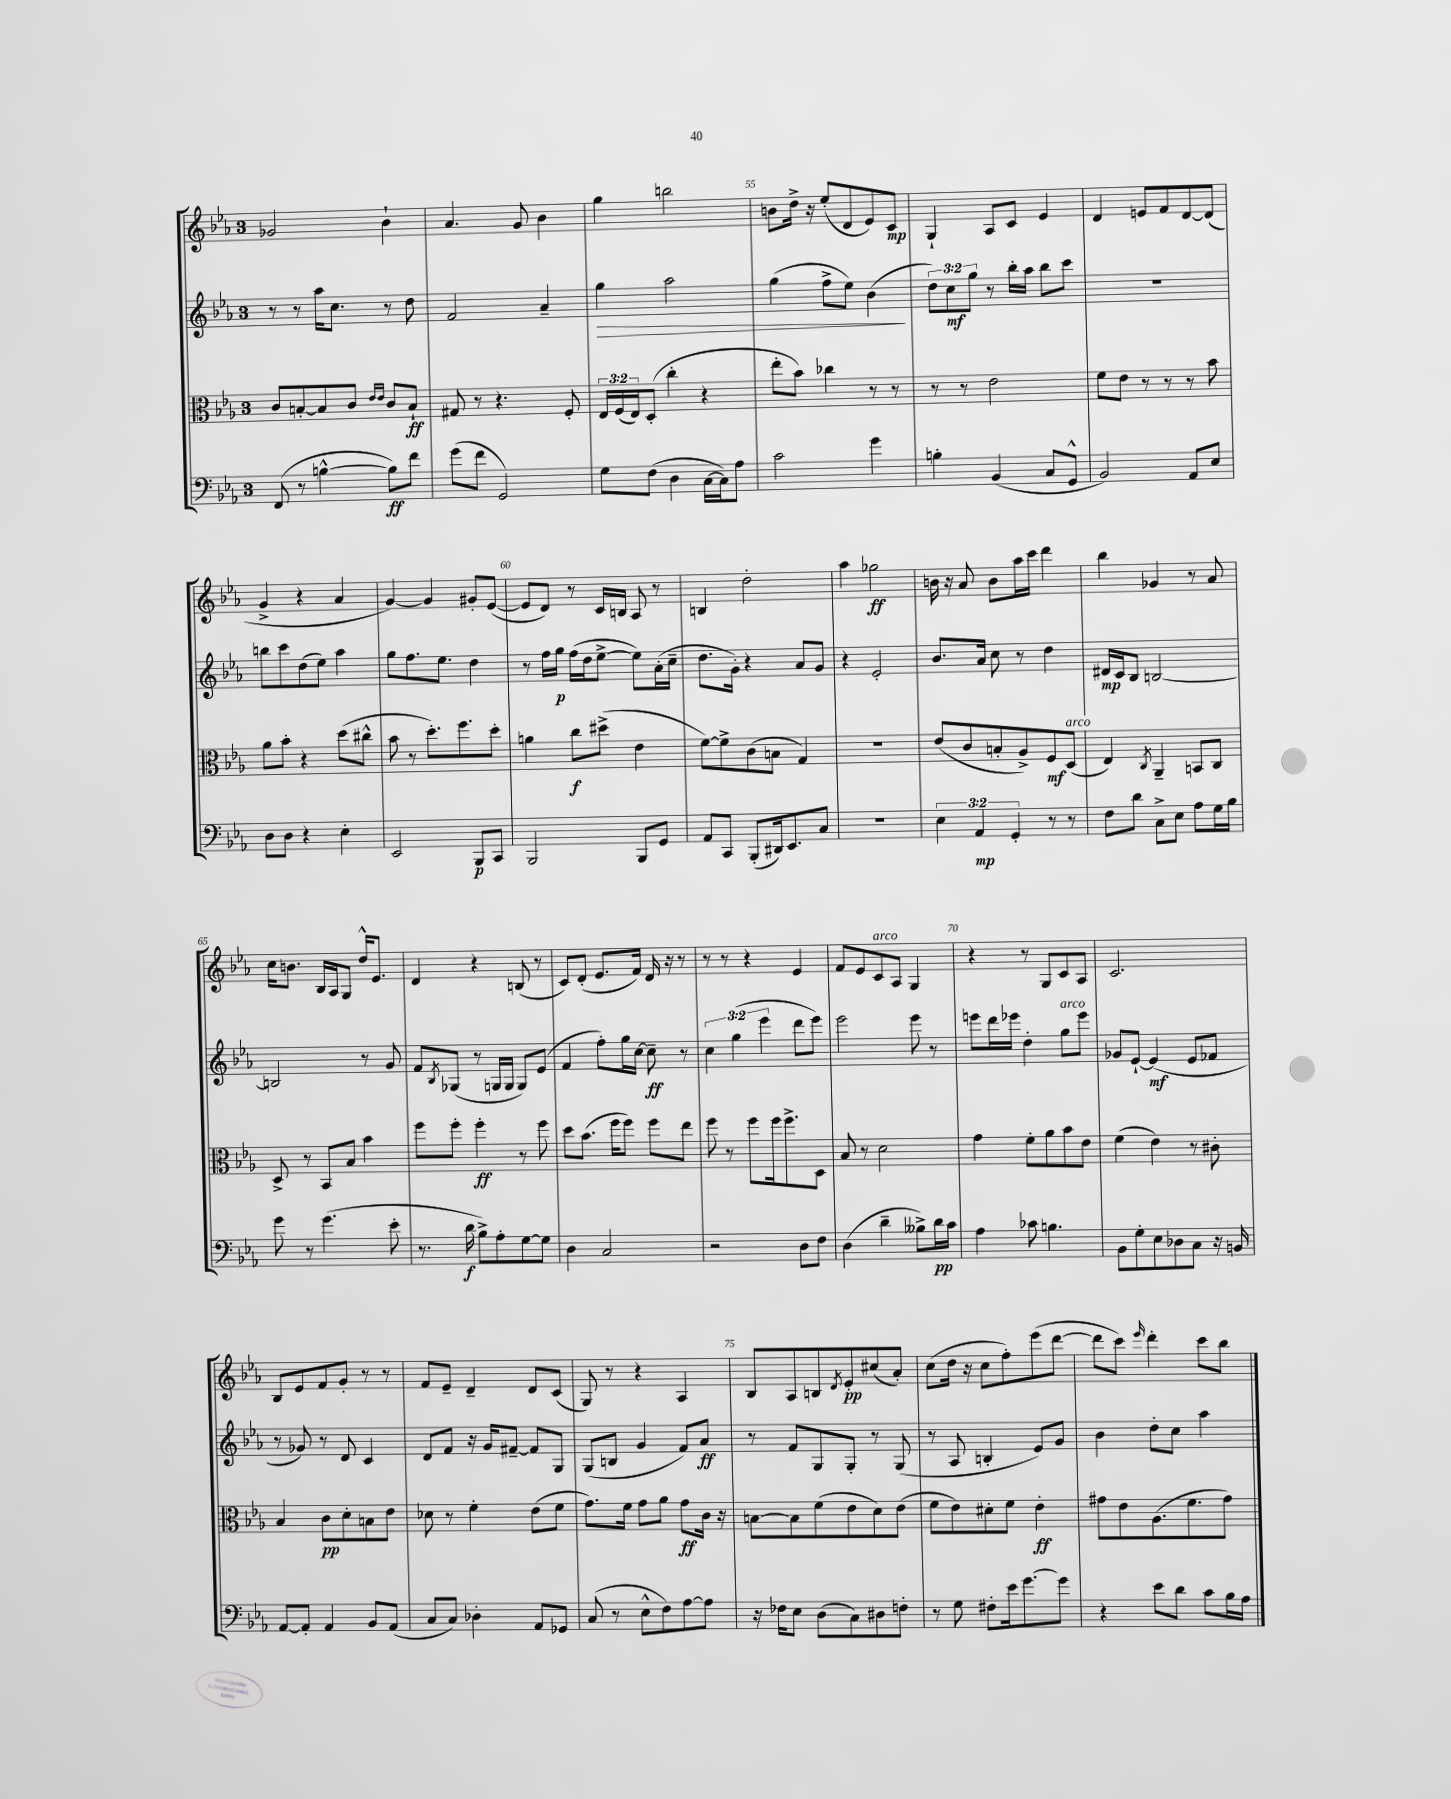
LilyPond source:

<<
\new StaffGroup <<
\new Staff = "s0" {
    \clef treble \key ees \major \once \override Staff.TimeSignature.style = #'single-digit \time 3/4
    ges'2 bes'4-! |
    aes'4. g'8 bes'4 |
    g''4 b''2 |
    b'8 d''16-> r16 ees''8-.( d'8 ees'8) c'8\mp |
    g4-! aes8 c'8 ees'4 |
    d'4 e'8 f'8 d'8~ d'8( |
    g'4-> r4 aes'4 |
    g'4~) g'4 gis'8-. ees'8~( |
    ees'8 d'8) r8 c'16 b16 aes8 r8 |
    b4 d''2-. |
    aes''4 ges''2\ff |
    b'16 r16 aes'8 b'8 aes''16 c'''16 d'''4 |
    bes''4 ges'4 r8 aes'8 |
    c''16 b'8. bes16 aes16 g8 d''16-^ ees'8. |
    d'4 r4 b8( r8 |
    c'8) d'8-.( ees'8. f'16) d'16 r16 r8 |
    r8 r8 r4 ees'4 |
    f'8 ees'8 c'8^\markup { \italic "arco" } aes8 g4 |
    r4 r8 g8 c'8 aes8 |
    c'2. |
    bes8 ees'8 f'8 g'8-. r8 r8 |
    f'8 ees'8-- d'4-- d'8 c'8( |
    g8) r8 r4 aes4 |
    bes8 aes8 b8 \acciaccatura { d'8 } ees'8-.\pp cis''8( aes'8-.) |
    c''8( d''16 r16 c''8 f''8-.) ees'''8( d'''8~ |
    d'''8 c'''8) \grace { ees'''16 } d'''4-. c'''8 bes''8 \bar "|." |
}
\new Staff = "s1" {
    \clef treble \key ees \major \once \override Staff.TimeSignature.style = #'single-digit \time 3/4 \override Staff.TupletNumber.text = #tuplet-number::calc-fraction-text
    r8 r8 aes''16 c''8. r8 d''8 |
    f'2 aes'4-- |
    g''4\> aes''2 |
    g''4( f''8-> ees''8) bes'4\!( |
    \tuplet 3/2 { d''8) c''8\mf g''8 } r8 bes''16-. aes''16 bes''8 c'''8 |
    R2. |
    b''8 c'''8 d''8( ees''8) aes''4 |
    g''8 f''8. ees''8. d''4 |
    r8 f''16 g''16\p f''16( d''16 ees''8~-> ees''8) aes'16-.( c''16-- |
    d''8. g'16-.) r4 aes'8 g'8 |
    r4 ees'2-. |
    bes'8. aes'16 c''8 r8 d''4 |
    dis'16\mp c'16 bes8 b2~ |
    b2 r8 g'8 |
    f'8 \acciaccatura { bes8 } ges8( r8 g16 g16 g8) ees'8( |
    f'4 f''8-.) g''16 c''16~ c''8--\ff r8 |
    \tuplet 3/2 { c''4 g''4( ees'''4 } d'''8 ees'''8) |
    ees'''2 ees'''8 r8 |
    e'''8 d'''16 ees'''16 d''4-. g''8^\markup { \italic "arco" } ees'''8 |
    ges'8 ees'8~-! ees'4\mf( ees'8 fes'8 |
    r8 ges'8) r8 d'8 c'4 |
    d'8 f'8 r16 g'16 fis'8~-- fis'8 g8 |
    g8( b8 g'4 f'8) aes'8\ff |
    r8 f'8 g8 g8-. r8 g8( |
    r8 aes8 b4-. ees'8) g'8 |
    bes'4 d''8-. c''8 aes''4 \bar "|." |
}
\new Staff = "s2" {
    \clef alto \key ees \major \once \override Staff.TimeSignature.style = #'single-digit \time 3/4 \override Staff.TupletNumber.text = #tuplet-number::calc-fraction-text
    c'8 b8~-. b8 c'8 \grace { ees'16 ees'16 } c'8 b8-!\ff |
    gis8 r8 r4. f8-. |
    \tuplet 3/2 { ees16 f16( ees16) } d8-.( c''4-. r4 |
    ees''8-. bes'8) ces''4 r8 r8 |
    r8 r8 ees'2 |
    f'8 ees'8 r8 r8 r8 bes'8 |
    aes'8 bes'8-. r4 d''8( cis''8-^ |
    bes'8 r8 d''8.-.) f''8. d''8-. |
    a'4 c''8\f dis''8->( ees'4 |
    f'8~) f'8-> c'8( b8 g4) |
    R2. |
    ees'8( c'8 b8-. aes8->) f8\mf d8^\markup { \italic "arco" }( |
    ees4) \acciaccatura { c8 } aes,4-- b,8 c8 |
    d8-> r8 bes,8 bes8 bes'4 |
    f''8 f''8-. f''4-.\ff r8 f''8 |
    d''8 bes'8.( f''16 f''8) f''8 ees''8 |
    f''8 r8 f''8 f''16 f''8.-> d8 |
    bes8 r8 d'2 |
    g'4 f'8-. aes'8 bes'8 ees'8 |
    f'4( ees'4) r8 cis'8-. |
    bes4 c'8\pp d'8-. b8 ees'8 |
    des'8 r8 f'4-. ees'8( f'8 |
    g'8.) f'16 g'8 aes'8 g'8\ff c'16 r16 |
    b8~ b8 f'8( ees'8 d'8) ees'8( |
    f'8 ees'8) dis'8-. f'8 ees'4-.\ff |
    gis'8 ees'8 aes8.( f'8. gis'8) \bar "|." |
}
\new Staff = "s3" {
    \clef bass \key ees \major \once \override Staff.TimeSignature.style = #'single-digit \time 3/4 \override Staff.TupletNumber.text = #tuplet-number::calc-fraction-text
    f,8( r8 b4~-^ b8\ff) f'8 |
    g'8( f'8 g,2) |
    g8 f8( d4 c16~ c16) aes8 |
    c'2 g'4 |
    b4-. bes,4( c8 g,8-^ |
    bes,2) aes,8 ees8 |
    d8 d8 r4 ees4-. |
    ees,2 bes,,8\p c,8 |
    bes,,2 bes,,8 g,8 |
    aes,8 c,8 bes,,8-.( dis,16) ees,8. c8 |
    R2. |
    \tuplet 3/2 { ees4 aes,4\mp g,4-. } r8 r8 |
    f8 d'8 c8-> ees8 aes8 g16 bes16 |
    g'8 r8 g'4.( ees'8-. |
    r8. d'16\f bes8->) aes8-. g8~ g8 |
    d4 c2 |
    r2 d8 f8 |
    d4( d'4-- beses8->) d'16\pp c'16 |
    aes4 ces'8 b4. |
    bes,8 g8-. ees8 des8 c8 r16 b,16 |
    aes,8~ aes,8-. aes,4 bes,8 aes,8( |
    c8 c8) des4-. aes,8 ges,8 |
    c8( r8 ees8-^ f8) aes8~ aes8 |
    r16 fes16 ees8 d8( c8) dis8 f8-. |
    r8 g8 fis8-. ees'16 g'8.~ g'8 |
    r4 ees'8 d'8 c'8 bes16 aes16 \bar "|." |
}
>>
>>
\layout { \context { \Score currentBarNumber = #52 \override BarNumber.break-visibility = ##(#f #t #t) barNumberVisibility = #(every-nth-bar-number-visible 5) } }
